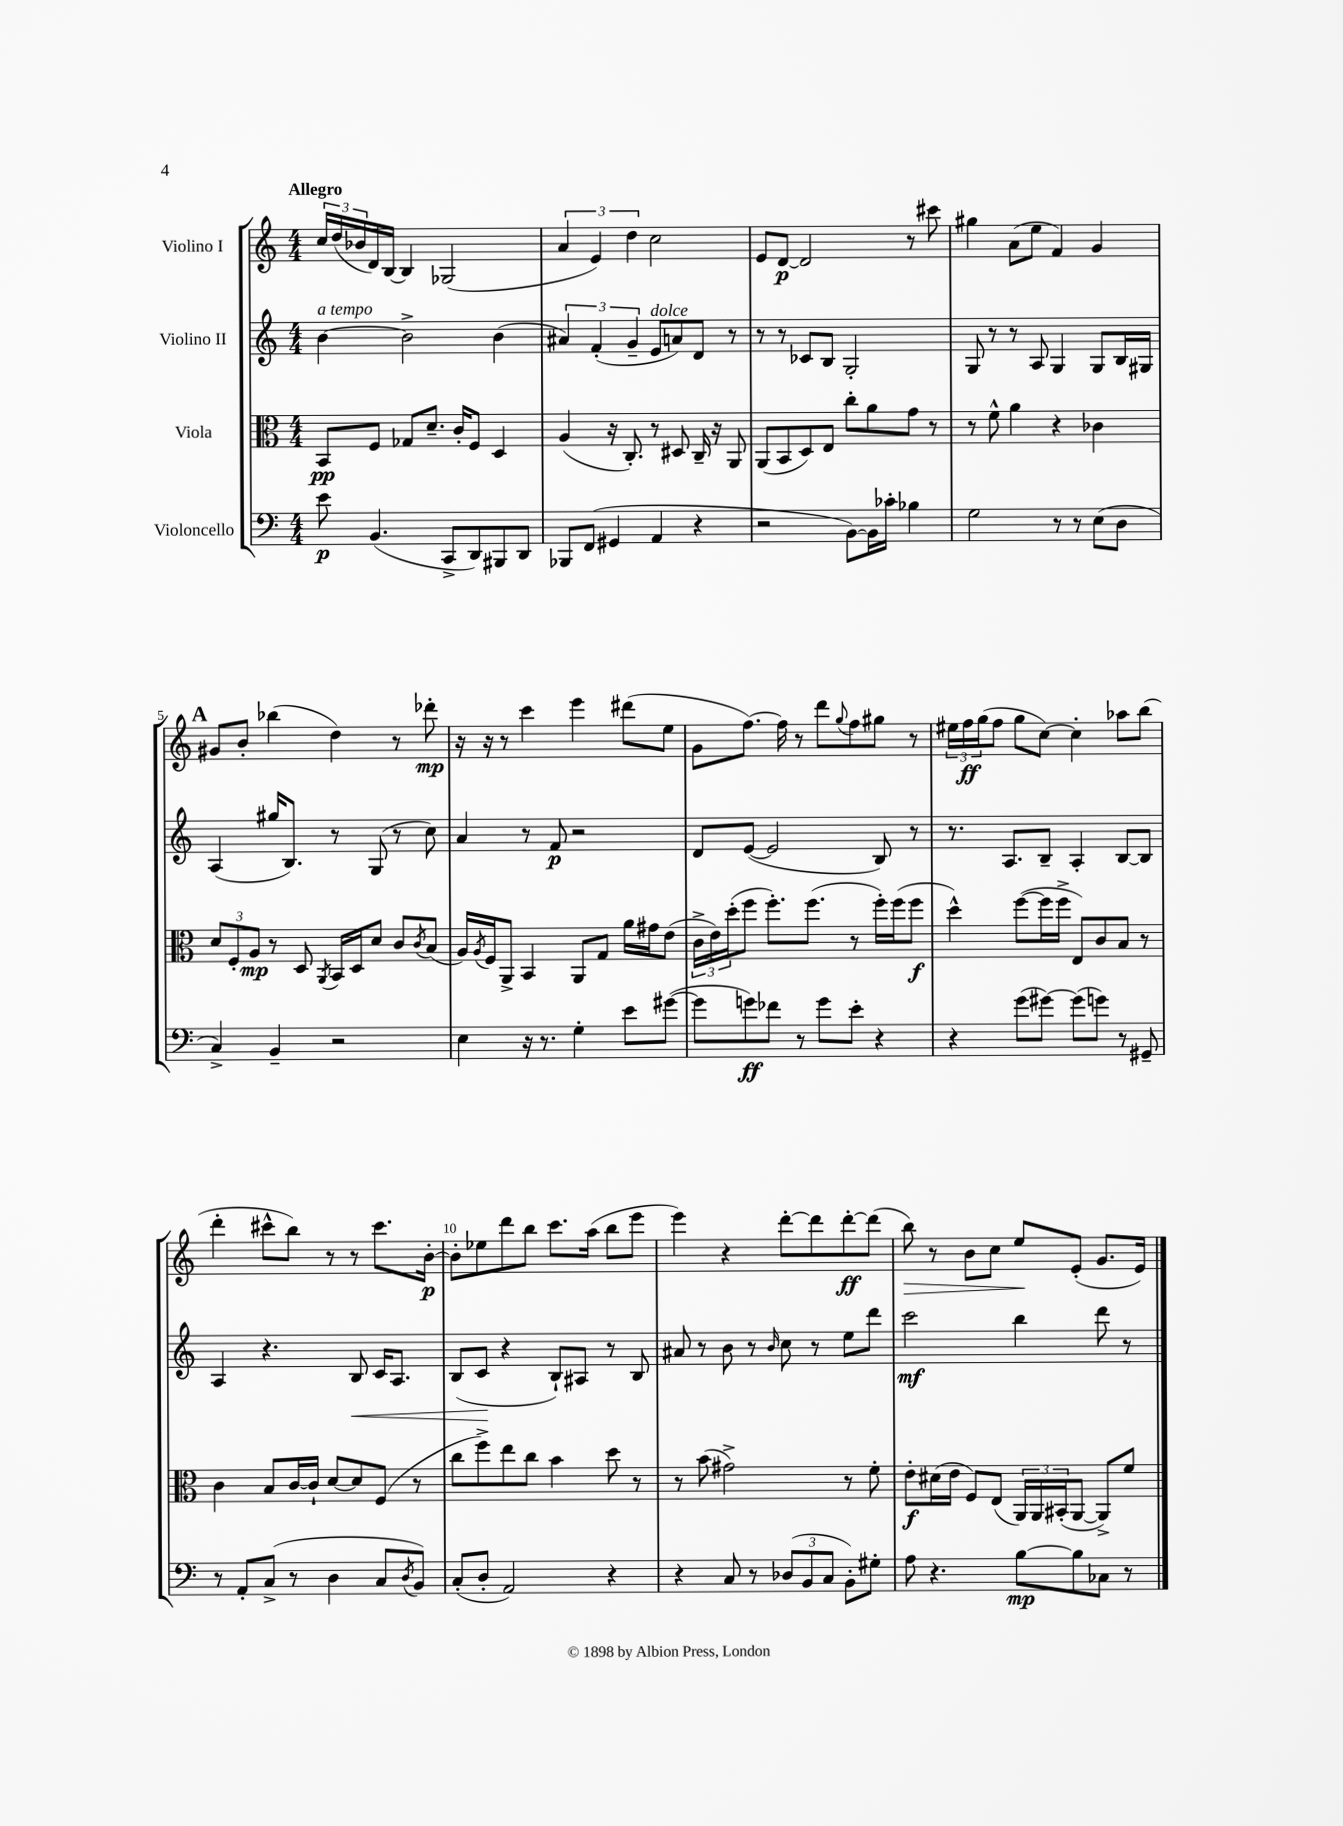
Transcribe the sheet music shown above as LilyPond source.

<<
\new StaffGroup <<
\new Staff = "s0" \with { instrumentName = "Violino I" } {
    \clef treble \key c \major \numericTimeSignature \time 4/4 \tempo "Allegro"
    \tuplet 3/2 { c''16 d''16( bes'16 } d'16) b16~ b4 ges2( |
    \tuplet 3/2 { a'4 e'4) d''4 } c''2 |
    e'8 d'8~\p d'2 r8 cis'''8 |
    gis''4 a'8( e''8 f'4) g'4 |
    \mark \markup { \bold "A" } gis'8 b'8-. bes''4( d''4) r8 des'''8-.\mp |
    r16 r16 r8 c'''4 e'''4 dis'''8( e''8 |
    g'8 f''8.~) f''16 r8 d'''8 \appoggiatura { g''8 } f''8 gis''8 r8 |
    \tuplet 3/2 { eis''16 f''16\ff g''16( } f''8 g''8 c''8~) c''4-. aes''8 b''8( |
    d'''4-. cis'''8-^ b''8) r8 r8 cis'''8. b'16~-.\p |
    b'8-. ees''8 d'''8 b''8 c'''8. a''16( b''8 e'''8 |
    e'''4) r4 d'''8~-. d'''8 d'''8~-.\ff d'''8( |
    b''8\>) r8 b'8 c''8 e''8\! e'8-.( g'8. e'16) \bar "|." |
}
\new Staff = "s1" \with { instrumentName = "Violino II" } {
    \clef treble \key c \major \numericTimeSignature \time 4/4
    b'4~^\markup { \italic "a tempo" } b'2-> b'4( |
    \tuplet 3/2 { ais'4) f'4-.( g'4-- } e'8^\markup { \italic "dolce" } a'8) d'8 r8 |
    r8 r8 ces'8 b8 g2-. |
    g8 r8 r8 a8 g4 g8 b16 gis16 |
    \mark \markup { \bold "A" } a4( gis''16 b8.) r8 g8( r8 c''8) |
    a'4 r8 f'8\p r2 |
    d'8 e'8~( e'2 b8) r8 |
    r8. a8. b8-- a4-. b8~ b8 |
    a4 r4. b8\< c'16 a8. |
    b8( c'8\! r4 b8-!) ais8 r8 b8 |
    ais'8 r8 b'8 r8 \grace { b'16 } c''8 r8 e''8 d'''8 |
    c'''2\mf b''4 d'''8 r8 \bar "|." |
}
\new Staff = "s2" \with { instrumentName = "Viola" } {
    \clef alto \key c \major \numericTimeSignature \time 4/4
    b,8\pp f8 ges8 d'8.-- c'16-. f8 d4 |
    a4( r16 c8.-.) r8 dis8 c16-- r16 a,8 |
    a,8( b,8 d8) e8 c''8-. a'8 g'8 r8 |
    r8 f'8-^ a'4 r4 ces'4 |
    \mark \markup { \bold "A" } \tuplet 3/2 { d'8 f8-. a8\mp } r8 d8 \acciaccatura { a,8 } b,16 d16 d'8 c'8 \acciaccatura { c'8 } b8( |
    a16) \acciaccatura { a8 } f16 a,8-> b,4 a,8 g8 a'16 gis'16 e'8( |
    \tuplet 3/2 { c'16-> e'16) d''16-.( } f''8 f''8.-.) f''8.( r8 f''16-.) f''16( f''8\f |
    d''4-^) f''8~( f''16 f''16-> e8) c'8 b8 r8 |
    c'4 b8 c'16~ c'16-! d'8~ d'8 f8( r8 |
    c''8 f''8->) e''8 c''8 b'4 d''8 r8 |
    r8 b'8( gis'2->) r8 f'8-. |
    e'8-.\f dis'16( e'16 f8) e8( \tuplet 3/2 { a,16) a,16 bis,16-.( } a,8~ a,8->) f'8 \bar "|." |
}
\new Staff = "s3" \with { instrumentName = "Violoncello" } {
    \clef bass \key c \major \numericTimeSignature \time 4/4
    e'8\p b,4.( c,8-> d,8) bis,,8 d,8 |
    bes,,8 f,8( gis,4 a,4 r4 |
    r2 b,8~) b,16 ces'16-. bes4 |
    g2 r8 r8 e8( d8 |
    \mark \markup { \bold "A" } c4->) b,4-- r2 |
    e4 r16 r8. g4-. e'8 gis'8~( |
    gis'8 g'8\ff) fes'8 r8 g'8 e'8-. r4 |
    r4 g'8( gis'8~) gis'8( g'8) r8 gis,8-- |
    r8 a,8-. c8->( r8 d4 c8 \acciaccatura { d8 } b,8) |
    c8-.( d8-. a,2) r4 |
    r4 c8 r8 \tuplet 3/2 { des8( b,8 c8 } b,8-.) gis8-. |
    a8 r4. b8~\mp b8 ces8 r8 \bar "|." |
}
>>
>>
\layout { \context { \Score \override BarNumber.break-visibility = ##(#f #t #t) barNumberVisibility = #(every-nth-bar-number-visible 5) } }
